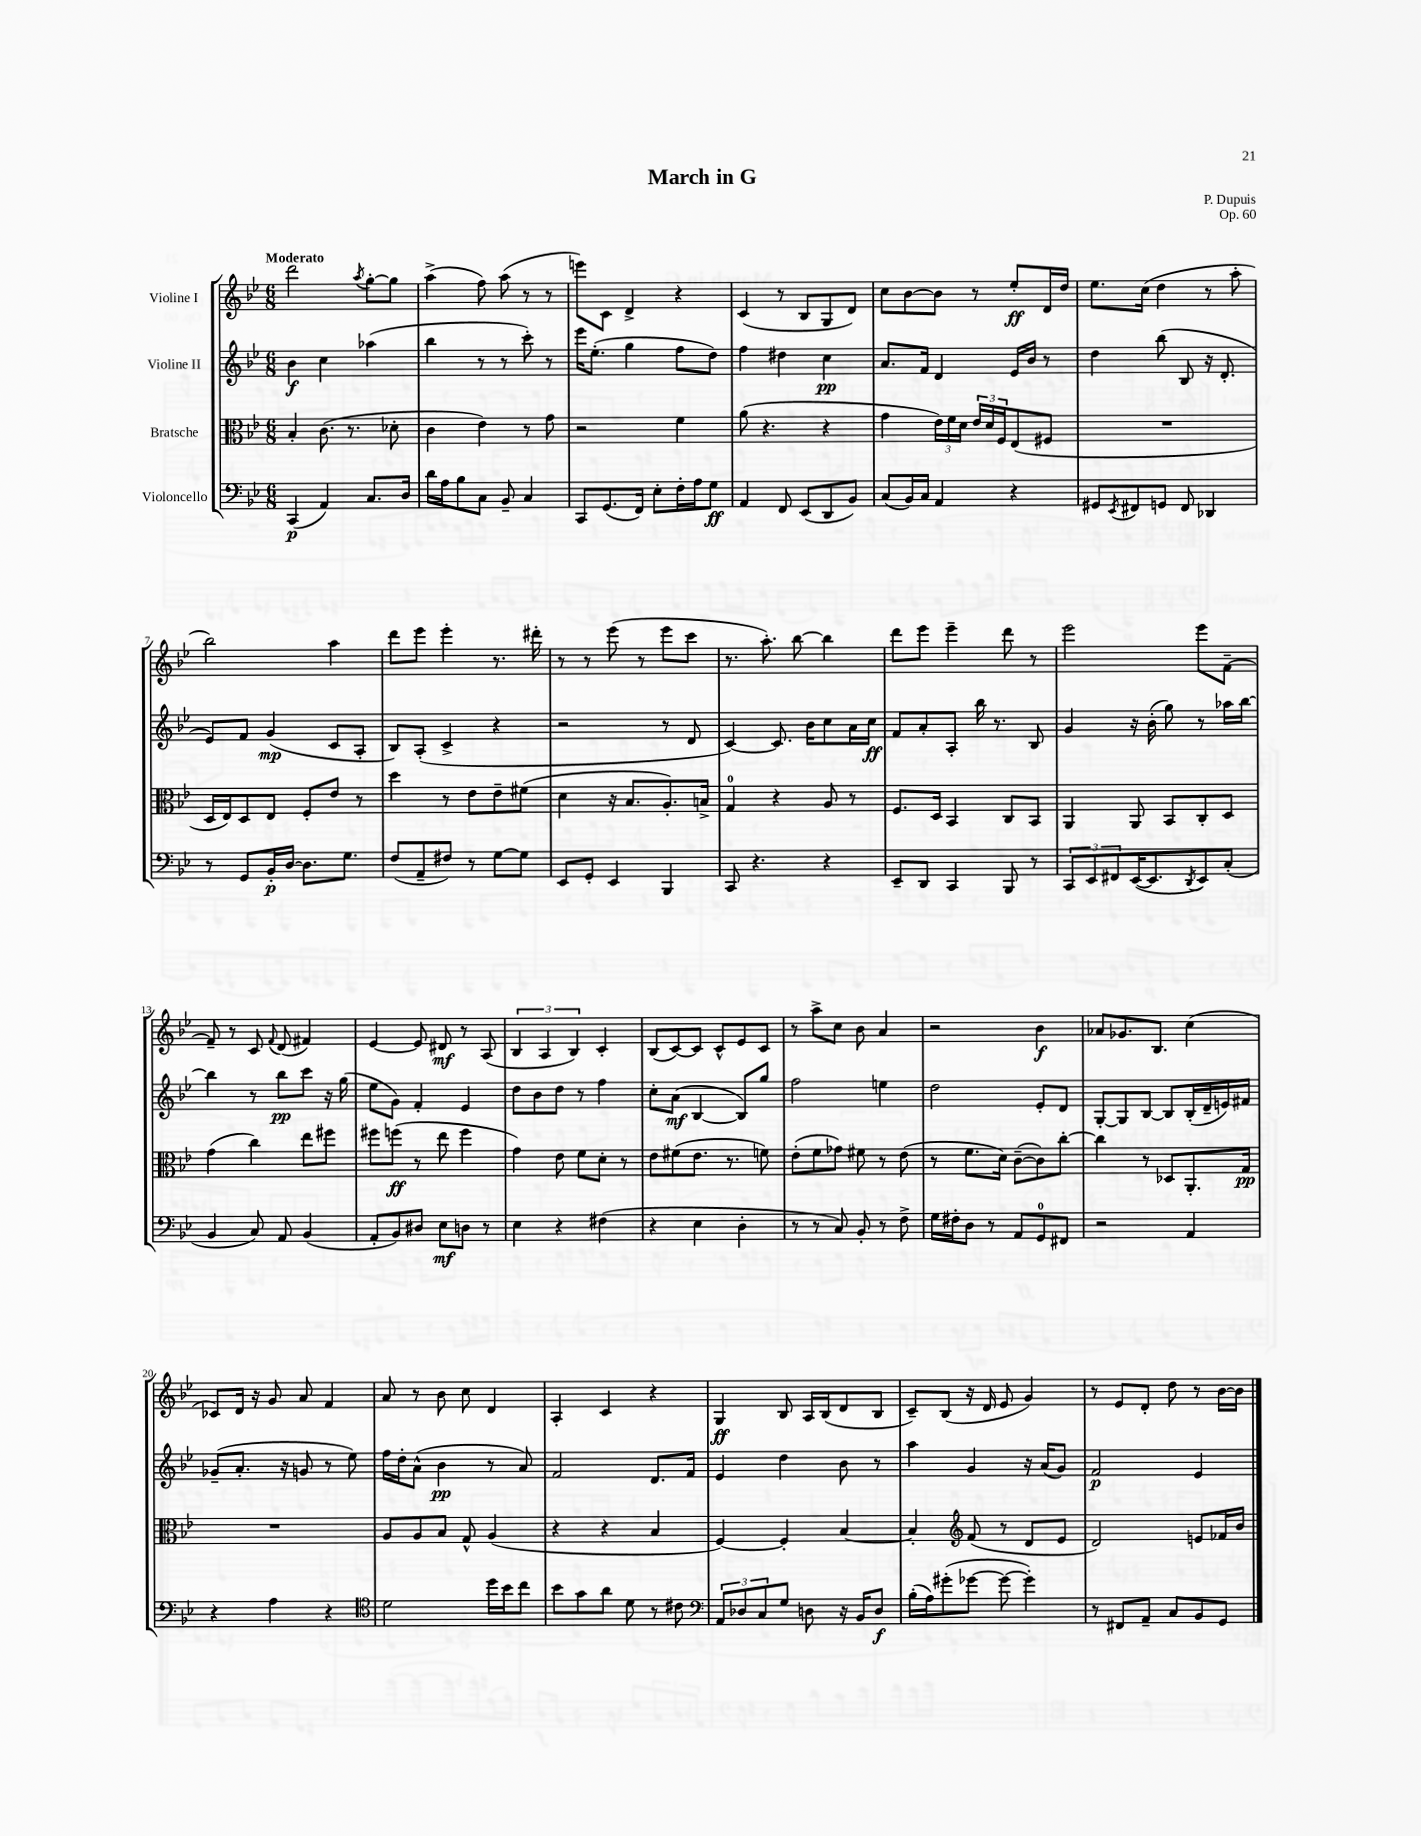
\header { title = "March in G" composer = "P. Dupuis" opus = "Op. 60" }
<<
\new StaffGroup <<
\new Staff = "s0" \with { instrumentName = "Violine I" } {
    \clef treble \key bes \major \numericTimeSignature \time 6/8 \tempo "Moderato"
    d'''2 \acciaccatura { a''8 } g''8~-. g''8 |
    a''4->( f''8) a''8( r8 r8 |
    e'''8) c'8 d'4-> r4 |
    c'4( r8 bes8 g8 d'8) |
    c''8 bes'8~ bes'8 r8 ees''8-.\ff d'16 d''16 |
    ees''8. c''16( d''4 r8 a''8-. |
    bes''2) a''4 |
    d'''8 ees'''8 ees'''4-. r8. dis'''16-. |
    r8 r8 ees'''8( r8 ees'''8 c'''8 |
    r8. a''8.-.) bes''8~ bes''4 |
    d'''8 ees'''8 ees'''4-- d'''8 r8 |
    ees'''2 ees'''8 f'8~-- |
    f'8-- r8 c'8 \appoggiatura { f'8 } d'8( fis'4) |
    ees'4~ ees'8 dis'8\mf r8 a8( |
    \tuplet 3/2 { bes4 a4 bes4) } c'4-. |
    bes8( c'8~) c'8 c'8-^ ees'8 c'8 |
    r8 a''8-> c''8 bes'8 a'4 |
    r2 bes'4\f |
    aes'8 ges'8. bes8. c''4( |
    ces'8) d'16 r16 g'8 a'8 f'4 |
    a'8 r8 bes'8 c''8 d'4 |
    a4-. c'4 r4 |
    g4\ff bes8 a16 bes16( d'8 bes8 |
    c'8--) bes8( r16 d'16 ees'8 g'4) |
    r8 ees'8 d'8-. d''8 r8 bes'16~ bes'16 \bar "|." |
}
\new Staff = "s1" \with { instrumentName = "Violine II" } {
    \clef treble \key bes \major \numericTimeSignature \time 6/8
    bes'4\f c''4 aes''4( |
    bes''4 r8 r8 c'''8-.) r8 |
    ees'''16 ees''8.-.( g''4 f''8 d''8) |
    f''4 dis''4 c''4\pp |
    a'8. f'16 d'4 ees'16 bes'16 r8 |
    d''4 bes''8( bes8 r16 d'8.-. |
    ees'8) f'8 g'4\mp( c'8 a8-. |
    bes8) a8-.( c'4-> r4 |
    r2 r8 d'8 |
    c'4~) c'8. bes'16 c''8 a'16 c''16\ff |
    f'8 a'8-. a8-. bes''16 r8. bes8 |
    g'4 r16 bes'16-.( g''8) r8 aes''16 bes''16~ |
    bes''4 r8 bes''8\pp c'''8 r16 g''16( |
    ees''8 g'8) f'4-. ees'4 |
    d''8 bes'8 d''8 r8 f''4 |
    c''8-. a'8\mf( bes4~ bes8) g''8 |
    f''2 e''4 |
    d''2 ees'8-. d'8 |
    g8~-. g8 bes8~ bes8 bes16-.( d'16-- e'16) fis'16 |
    ges'8--( a'8.-. r16 g'8 r8 ees''8) |
    f''16 d''16-. a'8-^( bes'4\pp r8 a'8) |
    f'2 d'8. f'16 |
    ees'4 d''4 bes'8 r8 |
    a''4 g'4 r16 a'16( g'8) |
    f'2\p ees'4 \bar "|." |
}
\new Staff = "s2" \with { instrumentName = "Bratsche" } {
    \clef alto \key bes \major \numericTimeSignature \time 6/8
    bes4-. c'8.( r8. des'8-. |
    c'4 ees'4) r8 g'8 |
    r2 f'4 |
    a'8( r4. r4 |
    g'4 \tuplet 3/2 { ees'16) f'16 d'16 } \tuplet 3/2 { ees'16 d'16 f16 } ees8( fis8 |
    R2. |
    d16 ees16) d8 ees8 f8-. ees'8 r8 |
    d''4 r8 ees'8 ees'8-- fis'8( |
    d'4 r16 bes8. a8.-.) b16-> |
    g4-0 r4 a8 r8 |
    f8. d16 bes,4 c8 bes,8 |
    a,4 a,8 bes,8 c8-. d8 |
    g'4( c''4) ees''8 fis''8 |
    fis''8 f''8\ff( r8 ees''8 f''4 |
    g'4) ees'8 f'8 d'8-. r8 |
    ees'8 fis'8( ees'8. r8. f'8) |
    ees'8-.( f'8 ges'8) fis'8 r8 ees'8( |
    r8 f'8. d'16) c'8~--( c'8) c''8~-. |
    c''4 r8 des8 a,8.-. g16\pp |
    R2. |
    a8 a8 bes8 g8-^ a4( |
    r4 r4 bes4 |
    f4~) f4-. bes4~ |
    bes4-. \clef treble f'8( r8 d'8 ees'8 |
    d'2) e'8 fes'16 bes'16 \bar "|." |
}
\new Staff = "s3" \with { instrumentName = "Violoncello" } {
    \clef bass \key bes \major \numericTimeSignature \time 6/8
    c,4\p( a,4) c8. d16 |
    d'16 a16 bes8 c8 bes,8-- c4 |
    c,8 g,8.( f,16) ees8-. f16-. a16 g8\ff |
    a,4 f,8 ees,8( d,8 bes,8) |
    c8( bes,16) c16 a,4 r4 |
    gis,8 \acciaccatura { ees,8 } fis,8 g,8 fis,8 des,4 |
    r8 g,8 bes,16-.\p d16~ d8. g8. |
    f8( a,8-- fis8) r8 g8~ g8 |
    ees,8 g,8-. ees,4 bes,,4 |
    c,8 r4. r4 |
    ees,8-- d,8 c,4 bes,,8 r8 |
    \tuplet 3/2 { c,8 ees,8 fis,8 } ees,16~( ees,8. \acciaccatura { d,8 } ees,8) c8-.( |
    bes,4 c8) a,8 bes,4( |
    a,8-. bes,8) dis8 ees8\mf d8 r8 |
    ees4 r4 fis4( |
    r4 ees4 d4-. |
    r8 r8 c8) bes,8-. r8 f8-> |
    g16 fis16-. d8 r8 a,8 g,8-0 fis,8 |
    r2 a,4 |
    r4 a4 r4 |
    \clef tenor d'2 d''16 bes'16 c''8 |
    bes'8 g'8 a'8 d'8 r8 cis'8 |
    \clef bass \tuplet 3/2 { a,8 des8 c8 } g8 d8 r16 bes,16 d8\f |
    bes16-.( a16) gis'8-.( ges'8~ ges'8~ ges'4-.) |
    r8 fis,8 a,8-- c8 bes,8 g,8 \bar "|." |
}
>>
>>
